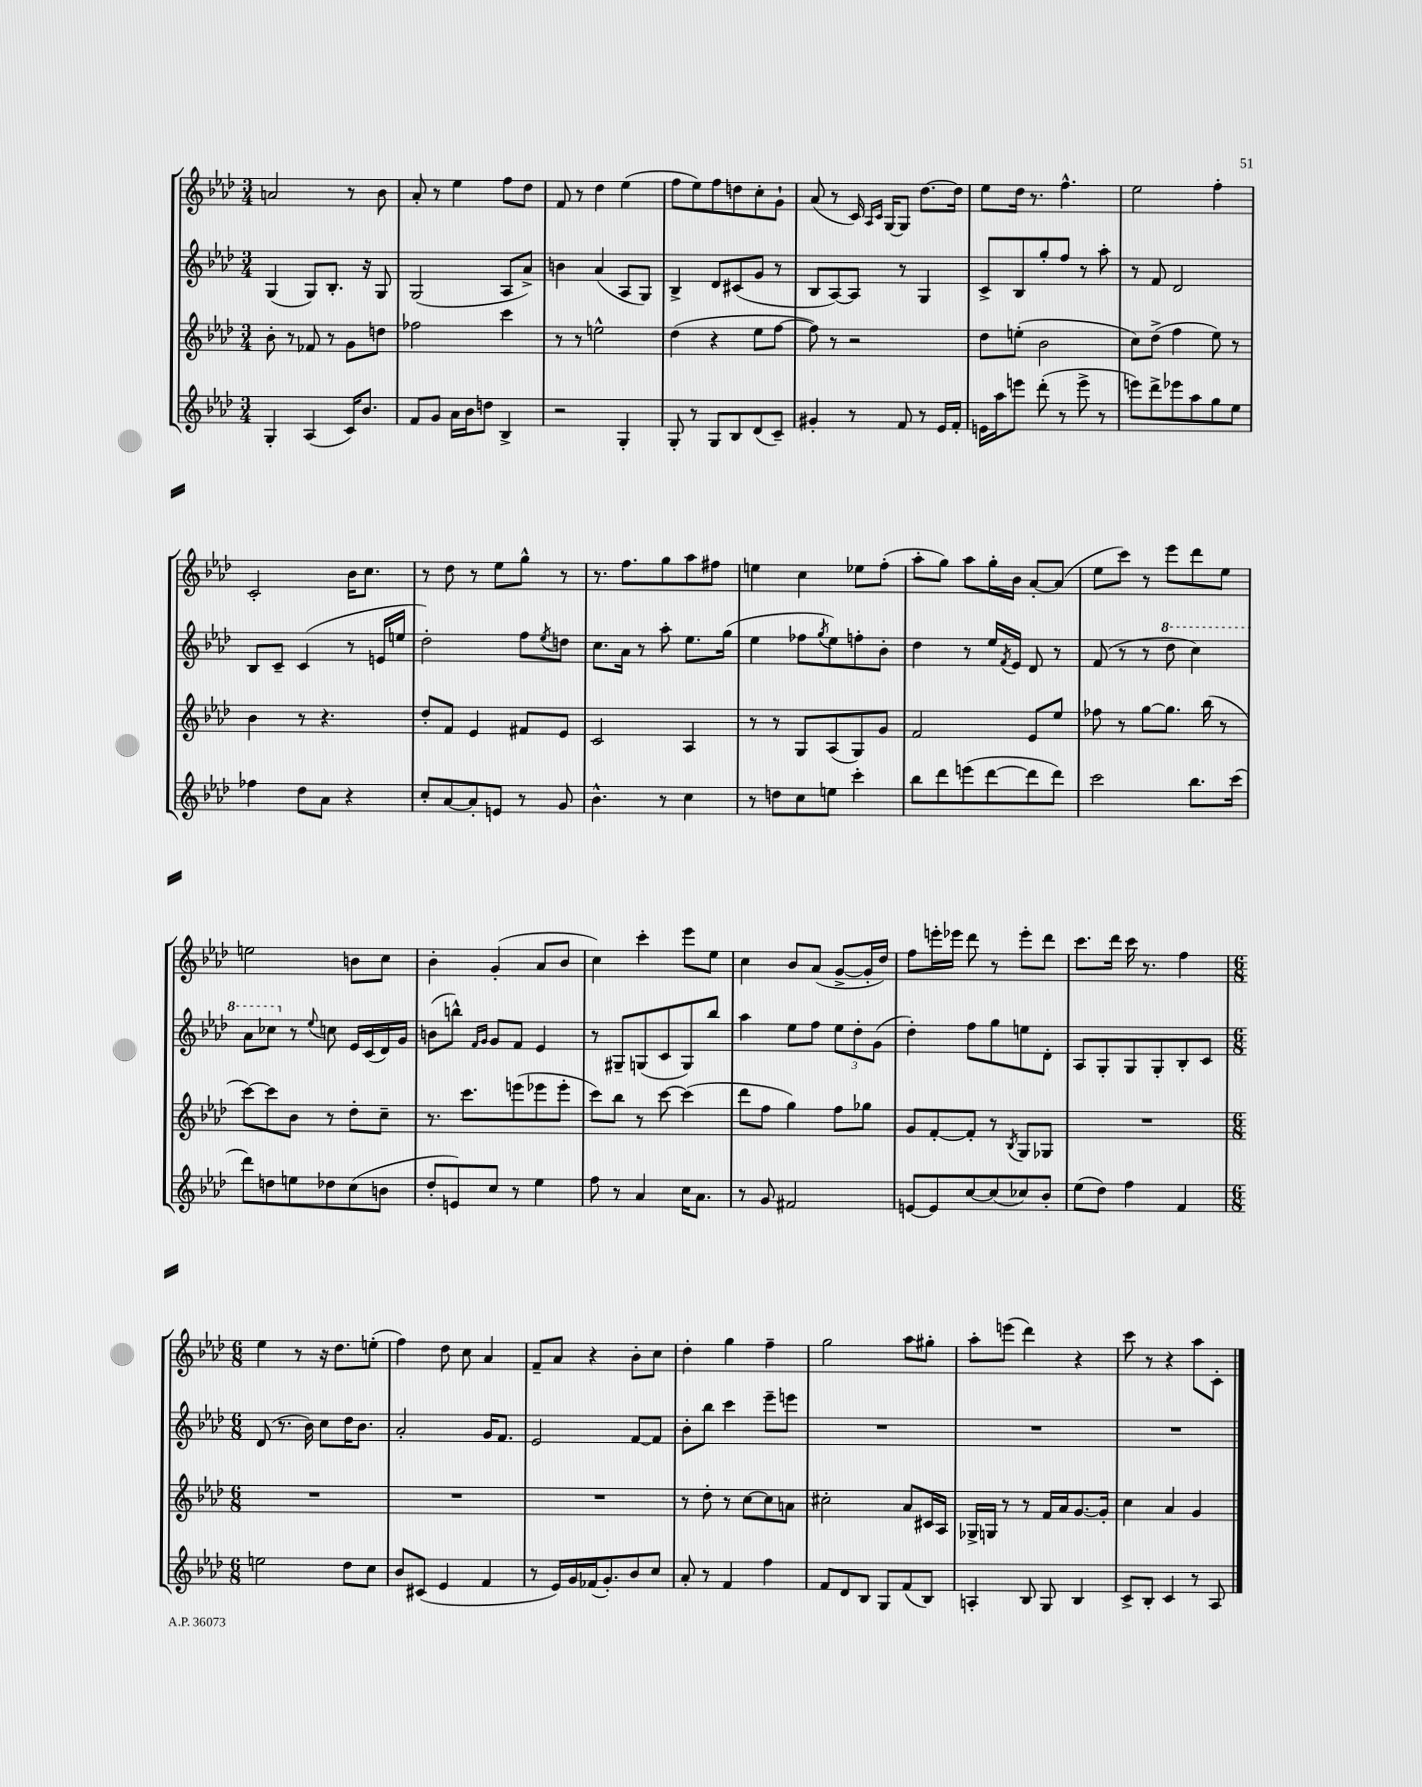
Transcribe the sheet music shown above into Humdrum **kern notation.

**kern	**kern	**kern	**kern
*part4	*part3	*part2	*part1
*staff4	*staff3	*staff2	*staff1
*clefG2	*clefG2	*clefG2	*clefG2
*k[b-e-a-d-]	*k[b-e-a-d-]	*k[b-e-a-d-]	*k[b-e-a-d-]
*M3/4	*M3/4	*M3/4	*M3/4
=56	=56	=56	=56
4G'/	8b-'\	(4G/	2an/
.	8r	.	.
(4A-/	8f-X/	8G/L)	.
.	8r	8.B-'/J	.
16c/KL)	8g\L	.	8r
8.b-/J	.	16r	.
.	8ddn\J	8G/	8b-\
=57	=57	=57	=57
8f/L	2ff-X\	(2G/	8a-'/
8g/J	.	.	8r
16a-\LL	.	.	4ee-\
16b-\J	.	.	.
8ddn\J	.	.	.
4B-^/	4ccc\	8A-/L	8ff\L
.	.	8a-^/J)	8dd-\J
=58	=58	=58	=58
2r	8r	4bn\	8f/
.	8r	.	8r
.	2een^^\	(4a-/	4dd-\
4G'/	.	8A-/L	(4ee-\
.	.	8G/J)	.
=59	=59	=59	=59
8G'/	(4dd-\	4B-^/	8ff\L
8r	.	.	8ee-\)
8G/L	4r	8d-/L	8ff\
8B-/	.	(8c#X/	8ddn\
(8d-/	8ee-\L	8g/J	8cc'\
8c~/J)	[8ff\J	8r	8g`\J
=60	=60	=60	=60
4g#X'/	8ff\])	8B-/L	(8a-/
.	8r	[8A-/)	8r
8r	2r	8A-/J]	16c/)
.	.	.	16qqA-/LL
.	.	.	16qqc/JJ
.	.	.	[16G/KL
8f/	.	8r	8G/J]
8r	.	4G/	[8.dd-\L
16e-/LL	.	.	.
16f'/JJ	.	.	16dd-\Jk]
=61	=61	=61	=61
16en\LL	8dd-\L	8c^/L	8ee-\L
16aa-\J	.	.	.
8eeen\J	(8een'\J	8B-/	16dd-\Jk
.	.	.	8.r
(8ddd-'\	2b-\	8gg'/	.
8r	.	8ff/J	4.ff^^\
8eee^\	.	8r	.
8r	.	8aa-'\	.
=62	=62	=62	=62
8eeen\L)	8cc\L)	8r	2ee-\
8ddd-^\	(8dd-^\J	8f/	.
8eee-X\	4ff\	2d-/	.
8aa-\	.	.	.
8gg\	8ee-\)	.	4ff'\
8ee-\J	8r	.	.
!!LO:LB:g=z
=63	=63	=63	=63
4ff-X\	4b-\	8B-/L	2c'/
.	.	8c~/J	.
8dd-\L	8r	(4c/	.
8a-\J	4.r	.	.
4r	.	8r	16b-\KL
.	.	.	8.cc\J
.	.	16en/LL	.
.	.	16een/JJ	.
=64	=64	=64	=64
8cc'/L	8dd-'/L	2dd-'\)	8r
[8a-/	8f/J	.	8dd-\
8a-'/]	4e-/	.	8r
8en/J	.	.	8ee-\L
8r	8f#X/L	8ff\L	8gg^^\J
.	.	8qee-/	.
8g/	8e-/J	8ddn\J	8r
=65	=65	=65	=65
4.b-^^\	2c/	8.cc\L	8.r
.	.	16a-\Jk	8.ff\L
.	.	8r	.
8r	.	8aa-'\	8gg\
4cc\	4A-/	8.ee-\L	8aa-\
.	.	.	8ff#X\J
.	.	(16gg\Jk	.
=66	=66	=66	=66
8r	8r	4ee-\	4een\
8ddn\L	8r	.	.
8cc\	8G/L	8ff-X\L	4cc\
.	.	8qgg/	.
8een\J	(8A-/	8ee-\)	.
4ccc'\	8G/)	8ffn'\	8ee-X\L
.	8g/J	8b-'\J	(8ff'\J
=67	=67	=67	=67
8bb-\L	2f/	4dd-\	8aa-'\L
8ddd-\	.	.	8gg\J)
(8eeen\	.	8r	8aa-\L
[8ddd-\	.	16ee-/LL	16gg'\L
.	.	8qf/	.
.	.	16e-/JJ	16b-\JJ
8ddd-\]	8e-/L	8d-/	[8a-'/L
8ddd-\J)	8ee-/J	8r	(8a-/J]
=68	=68	=68	=68
2ccc\	8ff-X\	(8f/	8ee-\L
.	8r	8r	8ccc\J)
.	[8gg\L	8r	8r
*	*	*8va	*
.	8.gg\J]	8ddd-\	8eee-\L
8.bb-\L	.	4ccc\)	8ddd-\
.	(16bb-\	.	.
.	8r	.	8ee-\J
(16ccc\Jk	.	.	.
!!LO:LB:g=z
=69	=69	=69	=69
8ddd-\L)	[8ccc\L)	8aa-\L	2een\
8ddn\	8ccc\]	8ccc-X\J	.
*	*	*X8va	*
8een\	8b-\J	8r	.
.	.	8qqee-/	.
8dd-X\	8r	8ccn\	.
(8cc\	8dd-'\L	16e-/LL	8bn\L
.	.	(16c/	.
8bn\J	8cc~\J	16d-/)	8cc\J
.	.	16g/JJ	.
=70	=70	=70	=70
8dd-'/L	8.r	(8bn\L	4b-'\
8en/)	.	8bbn^^\J)	.
.	8.ccc\L	.	.
.	.	16qqf/LL	.
.	.	16qqg/JJ	.
8cc/J	.	8g/L	(4g'/
8r	(8eeen\	8f/J	.
4ee-\	8eee-X\	4e-/	8a-/L
.	8eee-'\J	.	8b-/J
=71	=71	=71	=71
8ff\	8ccc\L)	8r	4cc\)
8r	8bb-\J	8G#X~/L	.
4a-/	8r	(8Gn/	4ccc'\
.	[8ccc\	8c/	.
16cc\KL	(4ccc\]	8G/)	8eee-\L
8.a-\J	.	.	.
.	.	8bb-/J	8ee-\J
=72	=72	=72	=72
8r	8ddd-\L	4aa-\	4cc\
8g/	8ff\J	.	.
2f#X/	4gg\)	8ee-\L	8b-/L
.	.	8ff\J	(8a-/J
.	8ff\L	12ee-\L	[8g^/L
.	.	12dd-'\	.
.	8gg-X\J	.	16g'/L]
.	.	(12g\J	.
.	.	.	16dd-/JJ)
=73	=73	=73	=73
[8en/L	8g/L	4dd-'\)	8ff\L
8e/]	[8f'/	.	16eeen'\L
.	.	.	16eee-X\JJ
[8cc/	8f'/J]	8ff\L	8ddd-\
(8cc/]	8r	8gg\	8r
.	8qB-/	.	.
8cc-X/)	8G/L	8een\	8eee-'\L
8b-'/J	8G-X/J	8d-'\J	8ddd-\J
=74	=74	=74	=74
(8ee-\L	2.r	8A-/L	8.ccc\L
8dd-\J)	.	8G'/	.
.	.	.	16ddd-\Jk
4ff\	.	8G/	16ccc\
.	.	.	8.r
.	.	8G'/	.
4f/	.	8B-'/	4ff\
.	.	8c/J	.
!!LO:LB:g=z
=75	=75	=75	=75
*M6/8	*M6/8	*M6/8	*M6/8
2een\	2.r	(8d-/	4ee-\
.	.	8.r	.
.	.	.	8r
.	.	16b-\)	.
.	.	8cc\L	16r
.	.	.	8.dd-\L
8dd-\L	.	16dd-\K	.
.	.	8.b-\J	.
8cc\J	.	.	(8een'\J
=76	=76	=76	=76
8b-/L	2.r	2a-'/	4ff\)
(8c#X/J	.	.	.
4e-/	.	.	8dd-\
.	.	.	8cc\
4f/	.	16g/KL	4a-/
.	.	8.f/J	.
=77	=77	=77	=77
8r	2.r	2e-/	8f~/L
16e-/LL)	.	.	8a-/J
16g/	.	.	.
(16f-X/J	.	.	4r
8.g'/)	.	.	.
8b-/	.	[8f/L	8b-'\L
8cc/J	.	8f/J]	8cc\J
=78	=78	=78	=78
8a-'/	8r	8b-'\L	4dd-'\
8r	8dd-'\	8bb-\J	.
4f/	8r	4ccc\	4gg\
.	[8cc\L	.	.
4ff\	8cc\]	8eee-~\L	4ff~\
.	8an\J	8eeen\J	.
=79	=79	=79	=79
8f/L	2cc#X'\	2.r	2gg\
8d-/	.	.	.
8B-/J	.	.	.
8G/L	.	.	.
(8f/	8a-/L	.	8aa-\L
8B-/J)	16c#X/L	.	8gg#X'\J
.	16A-/JJ	.	.
=80	=80	=80	=80
4An'/	16G-X^/LL	2.r	8aa-'\L
.	16Gn/JJ	.	.
.	8r	.	(8eeen\J
8B-/	8r	.	4ddd-\)
8G/	16f/LL	.	.
.	16a-/J	.	.
4B-/	[8.g/	.	4r
.	16g'/Jk]	.	.
=81	=81	=81	=81
8c^/L	4cc\	2.r	8ccc\
8B-'/J	.	.	8r
4c/	4a-/	.	4r
8r	4g/	.	8aa-\L
8A-/	.	.	8c'\J
==	==	==	==
*-	*-	*-	*-
